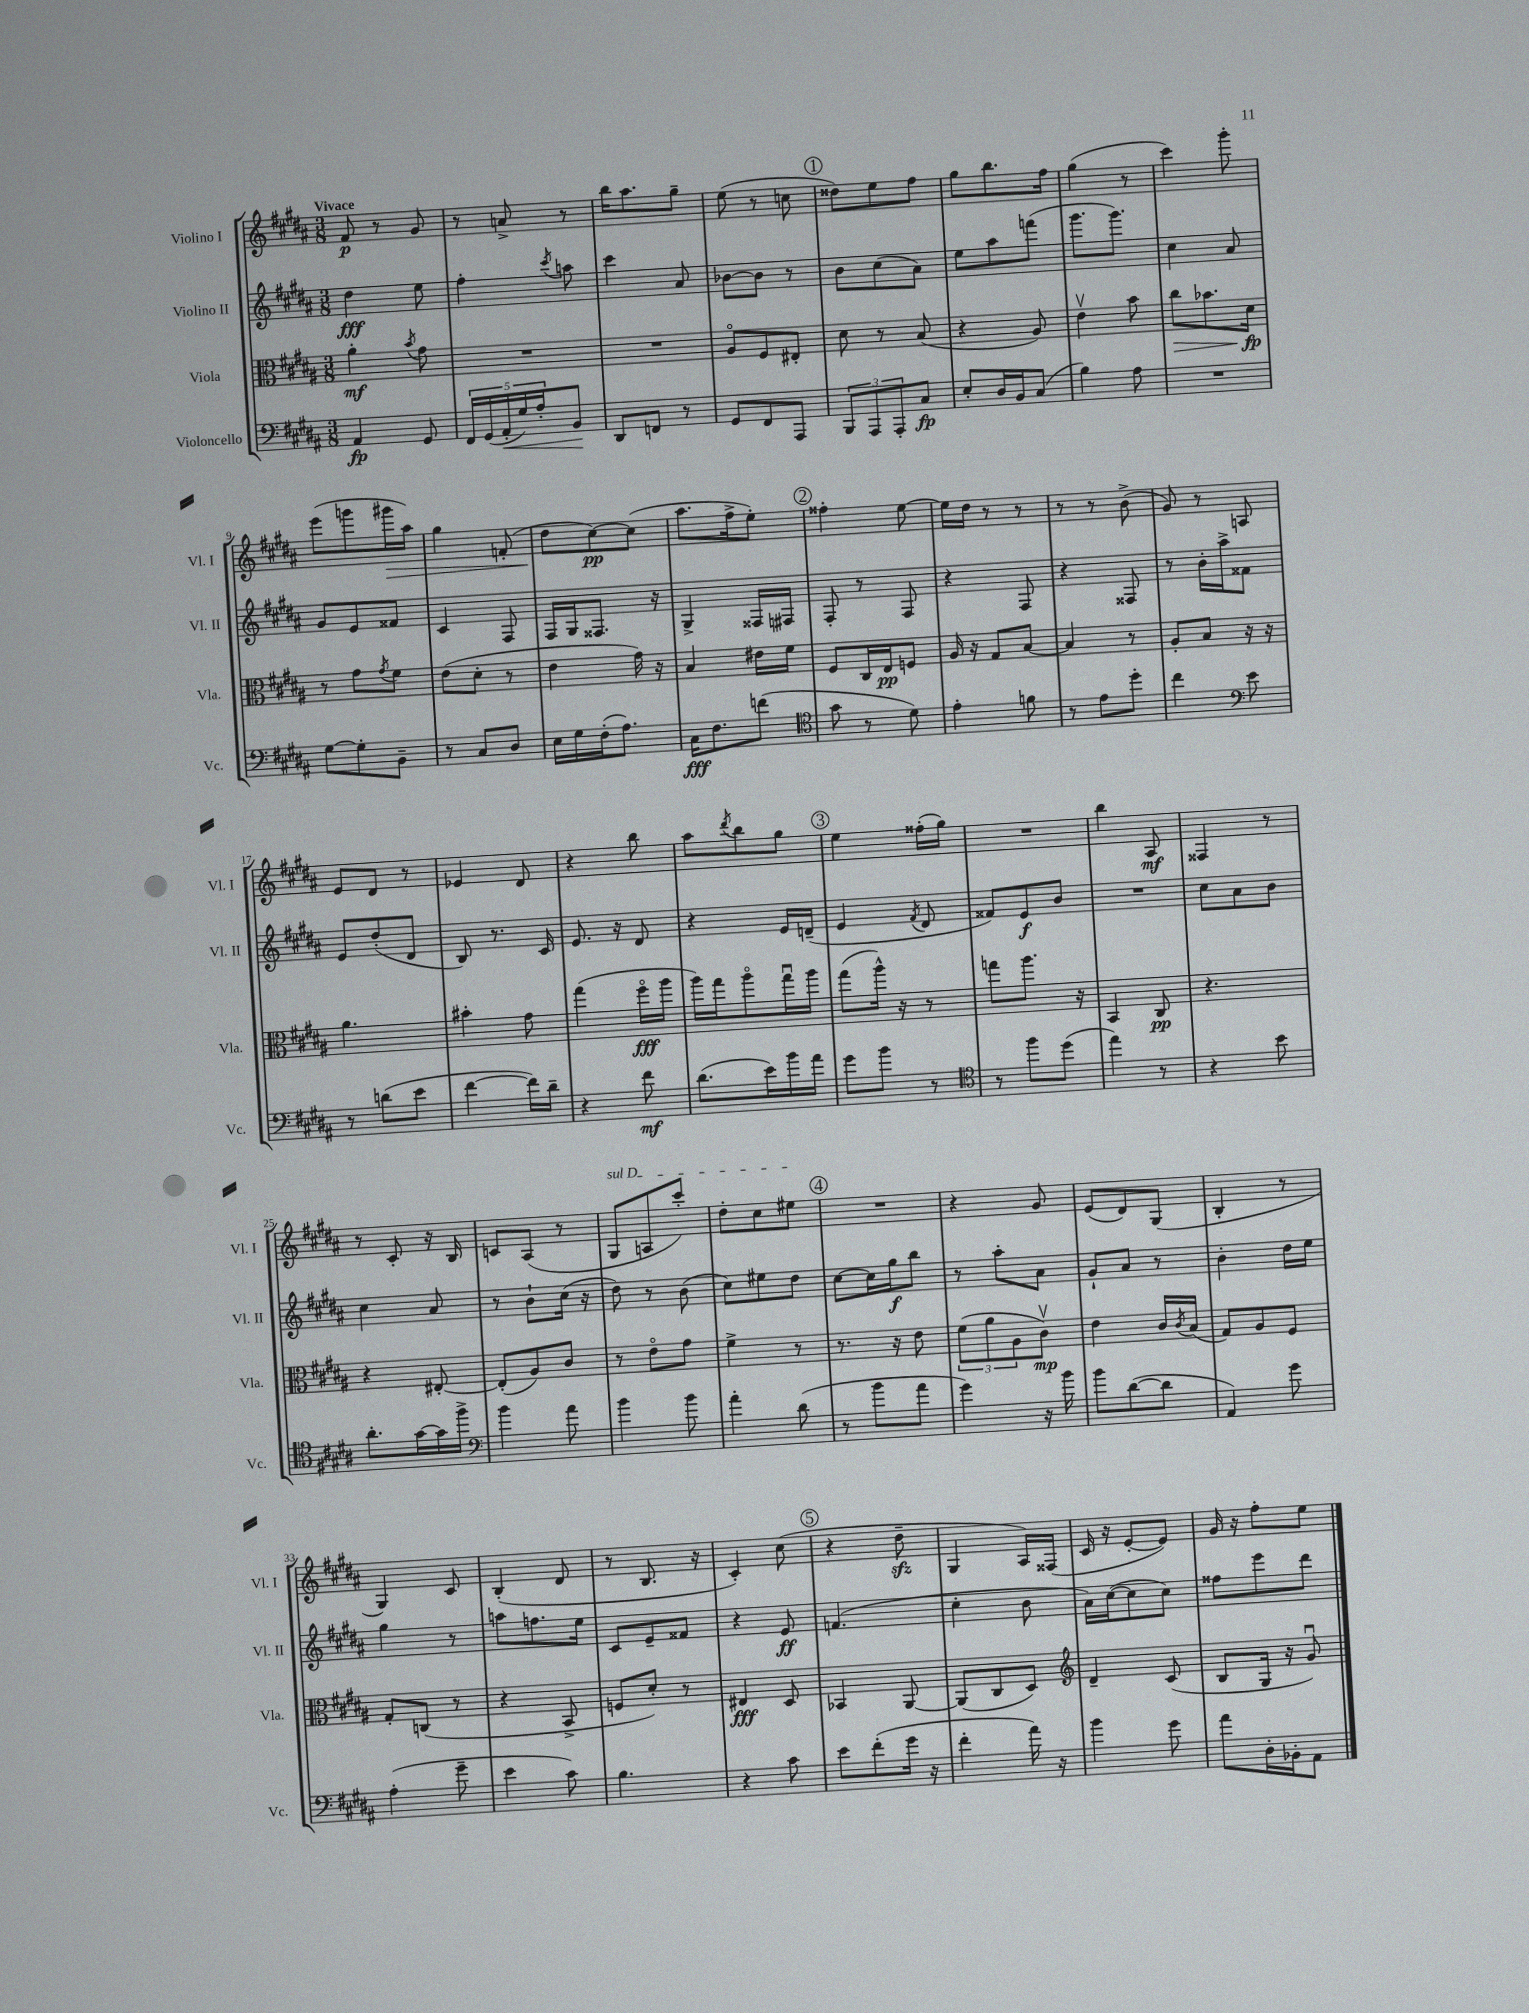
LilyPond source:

<<
\new StaffGroup <<
\new Staff = "s0" \with { instrumentName = "Violino I" shortInstrumentName = "Vl. I" } {
    \clef treble \key b \major \numericTimeSignature \time 3/8 \tempo "Vivace"
    fis'8\p r8 gis'8 |
    r8 a'8-> r8 |
    b''16 ais''8. gis''8-- |
    e''8( r8 c''8 |
    \mark \markup { \circle "1" } disis''8) e''8 fis''8 |
    gis''8 b''8. fis''16 |
    gis''4( r8 |
    cis'''4) gis'''8-. |
    e'''8( g'''8 gis'''16\> ais''16) |
    gis''4 f'8-.( |
    dis''8\! cis''8~\pp) cis''8( |
    ais''8. fis''16-> e''8-.) |
    \mark \markup { \circle "2" } fisis''4-. e''8~ |
    e''16 dis''16 r8 r8 |
    r8 r8 b'8->( |
    gis'8) r8 a8 |
    e'8 dis'8 r8 |
    ees'4 dis'8 |
    r4 b''8 |
    ais''8 \acciaccatura { dis'''8 } b''8 gis''8 |
    \mark \markup { \circle "3" } e''4 fisis''16-.( gis''16) |
    R4. |
    b''4 ais8\mf |
    fisis4 r8 |
    r8 cis'8-. r16 b16 |
    c'8 ais8( r8 |
    \once \override TextSpanner.bound-details.left.text = \markup { \italic "sul D" } gis8\startTextSpan a8 cis'''8-.) |
    dis''8-. cis''8 eis''8\stopTextSpan |
    \mark \markup { \circle "4" } R4. |
    r4 gis'8 |
    e'8( dis'8) gis8( |
    b4-. r8 |
    gis4) cis'8 |
    b4-.( dis'8 |
    r8 b8. r16 |
    cis'4-.) cis''8( |
    \mark \markup { \circle "5" } r4 dis''8--\sfz |
    gis4 ais16) fisis16( |
    cis'16 r16 e'8~-. e'8) |
    gis'16 r16 fis''8-. e''8 \bar "|." |
}
\new Staff = "s1" \with { instrumentName = "Violino II" shortInstrumentName = "Vl. II" } {
    \clef treble \key b \major \numericTimeSignature \time 3/8
    dis''4\fff e''8 |
    fis''4-. \acciaccatura { cis'''8 } a''8 |
    cis'''4 ais'8 |
    bes'8~ bes'8 r8 |
    \mark \markup { \circle "1" } b'8 cis''8( ais'8) |
    e''8 ais''8 f'''8( |
    gis'''8. gis'''8.) |
    cis''4 ais'8 |
    gis'8 e'8 fisis'8 |
    cis'4 fis8 |
    fis16 gis16 fisis8. r16 |
    gis4-> fisis16 fis16 |
    \mark \markup { \circle "2" } fis8-. r8 fis8 |
    r4 fis8 |
    r4 fisis8 |
    r8 b'16-. ais''16-> fisis'8 |
    e'8 dis''8-.( dis'8 |
    b8) r8. cis'16 |
    e'8. r16 dis'8 |
    r4 e'16 d'16--( |
    \mark \markup { \circle "3" } e'4 \acciaccatura { fis'8 } dis'8 |
    fisis'8) e'8\f b'8 |
    R4. |
    cis''8 ais'8 b'8 |
    cis''4 ais'8 |
    r8 b'8-! cis''16( r16 |
    dis''8) r8 b'8( |
    cis''8) eis''8 dis''8 |
    \mark \markup { \circle "4" } cis''8~ cis''16 gis''16\f b''8 |
    r8 ais''8-. ais'8 |
    gis'8-! ais'8 r8 |
    b'4-. dis''16 e''16 |
    gis''4 r8 |
    a''8 f''8. e''16 |
    cis'8 e'8-- fisis'8 |
    r4 e'8\ff |
    \mark \markup { \circle "5" } f'4.( |
    cis''4-. b'8 |
    ais'16) cis''16~( cis''8 cis''8) |
    fisis''8 e'''8 dis'''8 \bar "|." |
}
\new Staff = "s2" \with { instrumentName = "Viola" shortInstrumentName = "Vla." } {
    \clef alto \key b \major \numericTimeSignature \time 3/8
    ais'4-.\mf \acciaccatura { b'8 } gis'8 |
    R4. |
    R4. |
    ais8\flageolet fis8 eis8-. |
    \mark \markup { \circle "1" } dis'8 r8 b8( |
    r4 ais8) |
    e'4\upbow b'8 |
    cis''8\> bes'8. dis'16\fp\! |
    r8 gis'8 \acciaccatura { gis'8 } fis'8 |
    e'8( dis'8-. r8 |
    e'4 gis'16) r16 |
    b4 eis'16 fis'16 |
    \mark \markup { \circle "2" } fis8 cis16 e16\pp f8 |
    ais16 r16 gis8 b8~ |
    b4 r8 |
    ais8-. b8 r16 r16 |
    ais'4. |
    bis'4-. gis'8 |
    gis''4( fis''16\flageolet\fff ais''16 |
    ais''16) gis''16 ais''8\flageolet gis''16\downbow ais''16 |
    \mark \markup { \circle "3" } gis''8( ais''16-^) r16 r8 |
    g''8 ais''8. r16 |
    b,4 cis8\pp |
    r4. |
    r4 eis8~-. |
    eis8-.( ais8) cis'8 |
    r8 e'8\flageolet gis'8 |
    fis'4-> r8 |
    \mark \markup { \circle "4" } r8. r16 e'8 |
    \tuplet 3/2 { fis'8( ais'8 ais8 } cis'8\upbow\mp) |
    e'4 cis'16 \acciaccatura { cis'8 } b16( |
    gis8) ais8 fis8 |
    gis8-. c8( r8 |
    r4 b,8-> |
    f8 dis'8-.) r8 |
    eis4\fff dis8 |
    \mark \markup { \circle "5" } bes,4 ais,8~ |
    ais,8( cis8 dis8) |
    \clef treble dis'4-- cis'8( |
    b8 gis16 r16 gis'8\downbow) \bar "|." |
}
\new Staff = "s3" \with { instrumentName = "Violoncello" shortInstrumentName = "Vc." } {
    \clef bass \key b \major \numericTimeSignature \time 3/8
    ais,4\fp gis,8 |
    \tuplet 5/4 { fis,16 gis,16( ais,16-.\< gis16) ais16-. } b,8\! |
    dis,8 f,8 r8 |
    gis,8 fis,8 ais,,8 |
    \mark \markup { \circle "1" } \tuplet 3/2 { b,,8 ais,,8 ais,,8-. } cis8\fp |
    e8-. dis16 b,16 cis8( |
    b4) ais8 |
    R4. |
    gis8~ gis8-. b,8-- |
    r8 cis8 dis8 |
    e16 gis16 fis16-.( ais8.) |
    cis16\fff fis8. f'8( |
    \mark \markup { \circle "2" } \clef tenor gis'8 r8 dis'8) |
    e'4-. f'8 |
    r8 e'8 dis''8-. |
    cis''4 \clef bass e'8 |
    r8 d'8( e'8 |
    fis'4~ fis'16) dis'16-- |
    r4 fis'8\mf |
    dis'8.( e'16) b'16 ais'16 |
    \mark \markup { \circle "3" } gis'8 b'8 r8 |
    \clef tenor r8 fis''8 dis''8( |
    e''4) r8 |
    r4 b'8 |
    ais'8.-. gis'16~ gis'16 fis''16-> |
    \clef bass b'4 ais'8 |
    b'4 b'8 |
    ais'4-. dis'8( |
    \mark \markup { \circle "4" } r8 b'8 ais'8 |
    gis'4) r16 b'16 |
    b'8 dis'8~( dis'8 |
    ais,4) gis'8 |
    ais4-.( gis'8-- |
    e'4 cis'8) |
    b4. |
    r4 cis'8 |
    \mark \markup { \circle "5" } e'8 fis'8-.( gis'16 r16 |
    fis'4-. ais'16) r16 |
    b'4 gis'8 |
    ais'8 dis16-. bes,16-. ais,8 \bar "|." |
}
>>
>>
